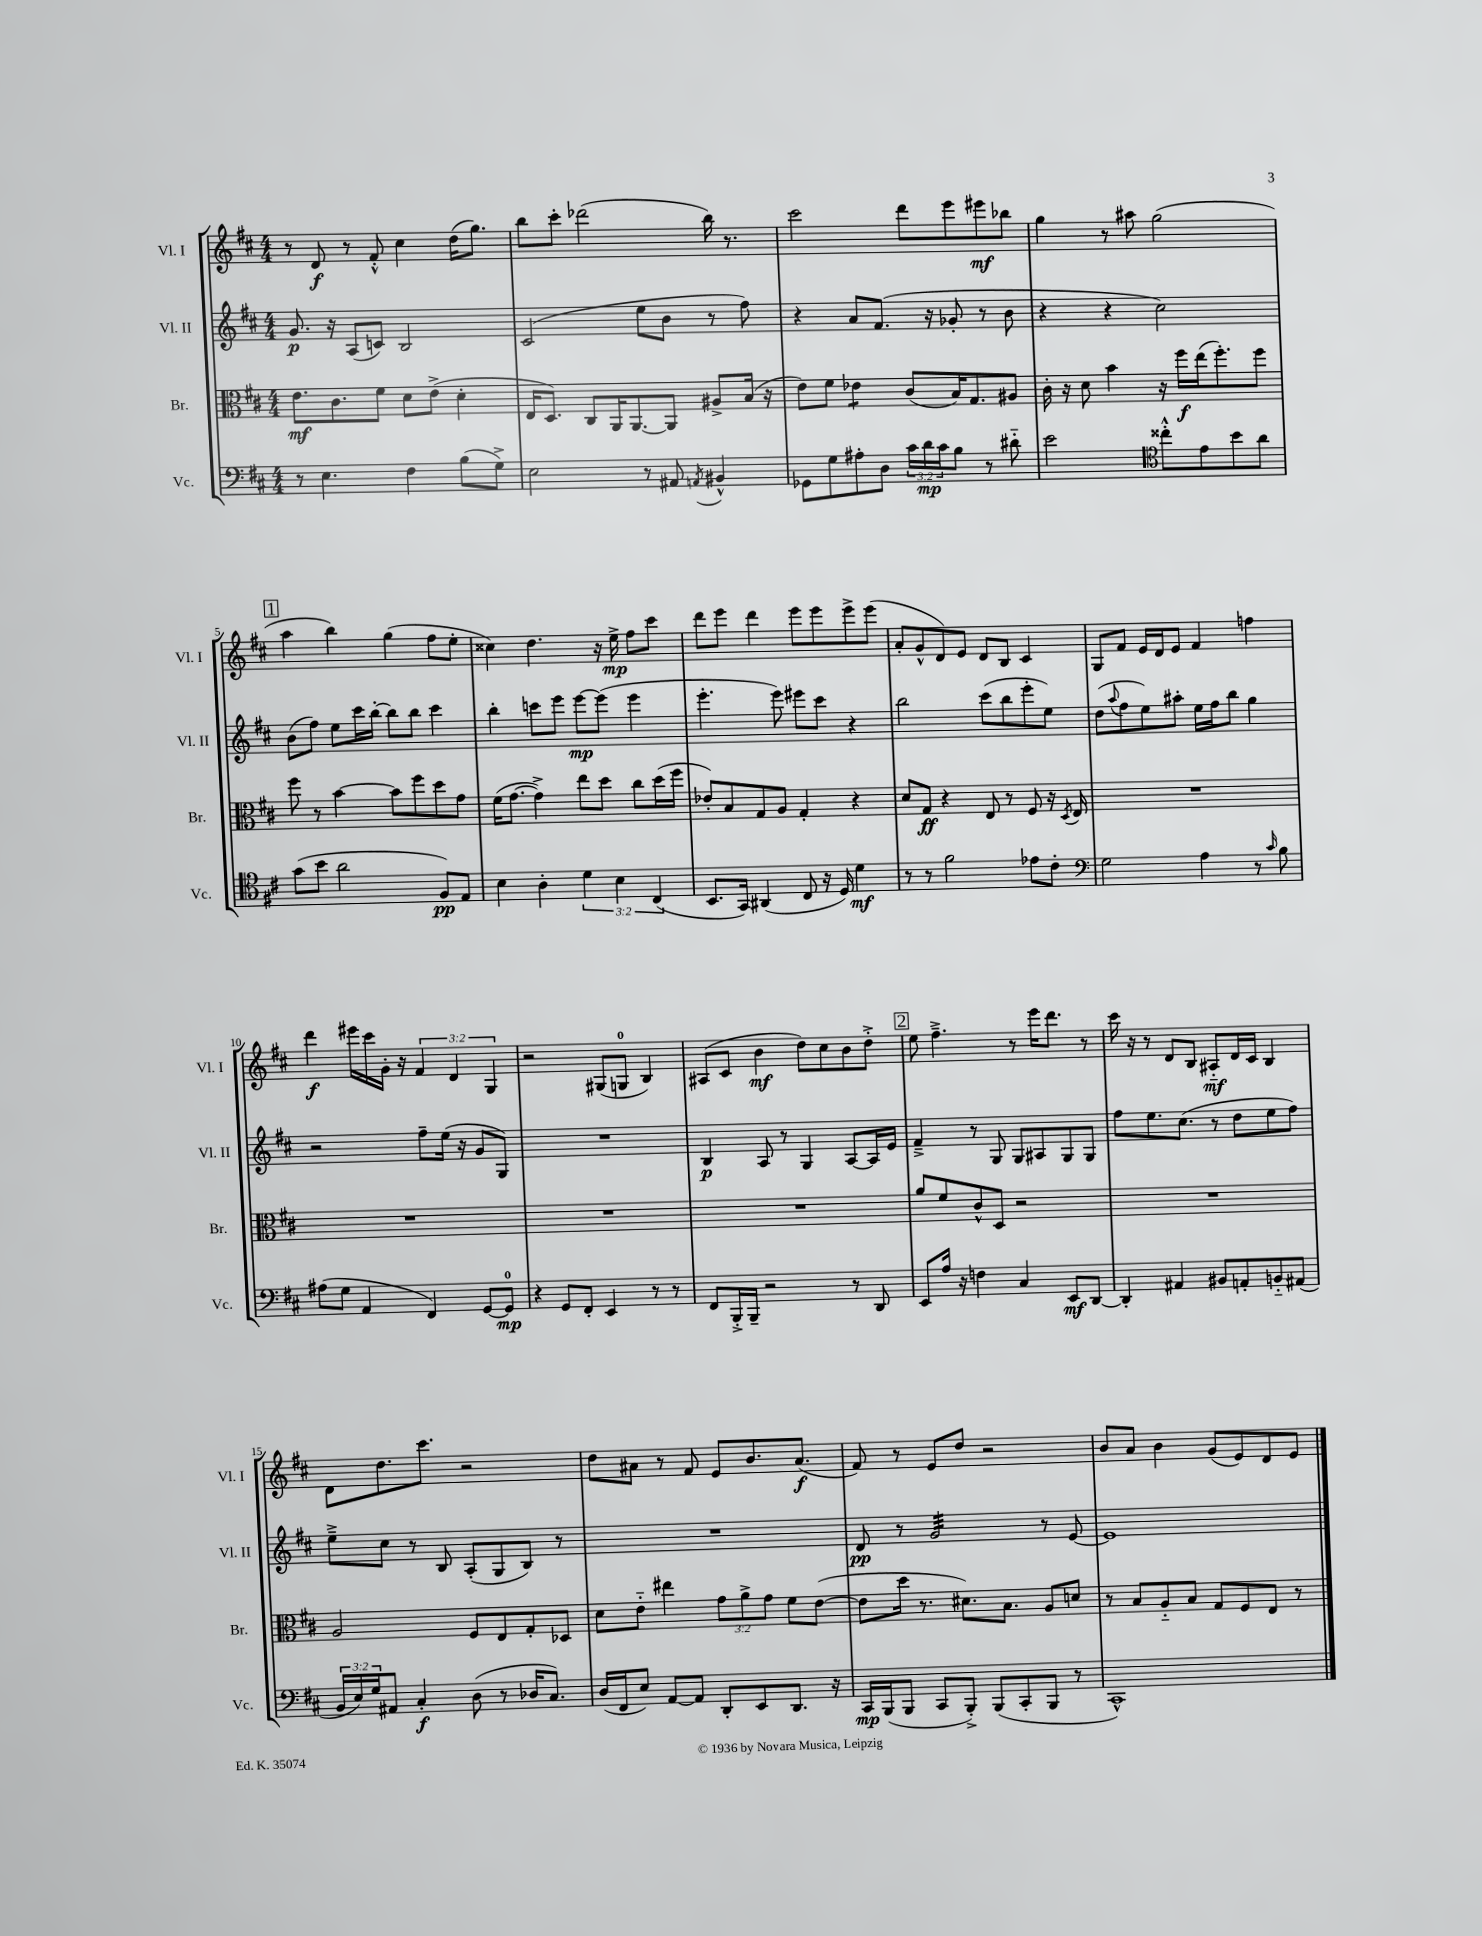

**kern	**kern	**kern	**kern
*staff4	*staff3	*staff2	*staff1
*clefF4	*clefC3	*clefG2	*clefG2
*k[f#c#]	*k[f#c#]	*k[f#c#]	*k[f#c#]
*M4/4	*M4/4	*M4/4	*M4/4
8r	8.e	8.g	8r
4.E	.	.	8d
.	8.c#	16r	.
.	.	(8A	8r
.	8f#	8c)	8f#'^^
4F#	8d	2B	4cc#
.	(8e^	.	.
(8B	4d'	.	(16dd
.	.	.	8.gg)
8G^)	.	.	.
=	=	=	=
2E	16E	(2c#	8bb
.	8.D)	.	.
.	.	.	8ccc#'
.	8C#	.	(2ddd-
.	16AA	.	.
.	[8.AA	.	.
8r	.	8ee	.
8AA#	8AA]	8b	.
8qAA	.	.	.
4BB#^^	8A#^	8r	16bb)
.	.	.	8.r
.	(16B	8ff#)	.
.	16r	.	.
=	=	=	=
8GG-	8e)	4r	2ccc#
8G	8f#	.	.
8A#'	4e-	8a	.
8D	.	(8.f#	.
24c#	(8c#	.	8ddd
24d	.	.	.
.	.	16r	.
24c#	.	.	.
8B	16B)	8g-'	8eee
.	8.G	.	.
8r	.	8r	8eee#
8d#'~	8A#	8b	8bb-
=	=	=	=
2e	16c#'	4r	4gg
.	16r	.	.
.	8d	.	.
.	4b	4r	8r
.	.	.	8aa#
*clefC4	*	*	*
8cc##'^^	16r	2cc#)	(2gg
.	16ff#	.	.
8e	(16ee	.	.
.	8.ff#')	.	.
8b	.	.	.
8a	8ff#	.	.
=	=	=	=
(8g	8ff#	(8b	4aa
8b	8r	8ff#)	.
2a	[4b	8ee	4bb)
.	.	16ccc#	.
.	.	[16bb'	.
.	8b]	8bb]	(4gg
.	8ff#	8bb	.
8F#)	8dd	4ccc#	8ff#
8E	8g	.	8ee'
=	=	=	=
4B	(16f#	4bb'	4cc##)
.	[8.g	.	.
4A'	4g^])	8ccc	4.dd
.	.	8eee	.
6d	8ee	[8eee	.
.	8dd	(8eee]	16r
6B	.	.	.
.	.	.	16ee^
.	8cc#	4eee	8ff#
(6C#	.	.	.
.	(16dd	.	8ccc#
.	16ff#	.	.
=	=	=	=
8.BB	8e-')	4.eee'	8ddd
.	8B	.	8eee
16GG)	.	.	.
(4AA#	8G	.	4ddd
.	8A	8eee)	.
8C#	4G'	8eee#	8eee
16r	.	8ccc#	8eee
16D)	.	.	.
4d	4r	4r	8eee^
.	.	.	(8eee
=	=	=	=
8r	8d	2bb	8a'
8r	8G	.	8g^^
2f#	4r	.	8d)
.	.	.	8e
.	8E	(8ccc#	8d
.	8r	8bb	8B
8e-	8F#	8eee'	4c#
8c#'	16r	8ee)	.
.	8qD	.	.
.	16E	.	.
=	=	=	=
*clefF4	*	*	*
2G	1r	(8dd	8G
.	.	8qqaa	.
.	.	8ff#	8f#
.	.	8ee)	16e
.	.	.	16d
.	.	8aa#'	8e
4A	.	16ee	4f#
.	.	16ff#	.
.	.	8bb	.
8r	.	4gg	4ff
16qqc#	.	.	.
8B	.	.	.
=	=	=	=
(8A#	1r	2r	4ddd
8G	.	.	.
4AA	.	.	16eee#
.	.	.	16ccc#
.	.	.	16g'
.	.	.	16r
4FF#)	.	8ff#~	6f#
.	.	(16ee	.
.	.	.	6d
.	.	16r	.
[8GG	.	8g	.
.	.	.	6G
8GG]	.	8G)	.
=	=	=	=
4r	1r	1r	2r
8GG	.	.	.
8FF#'	.	.	.
4EE	.	.	(8G#
.	.	.	8G
8r	.	.	4B)
8r	.	.	.
=	=	=	=
8FF#	1r	4B	(8A#
16BBB'^	.	.	8c#
16BBB~	.	.	.
2r	.	8A	4b
.	.	8r	.
.	.	4G	8dd)
.	.	.	8cc#
8r	.	[8A	8b
8DD	.	16A]	8dd'^
.	.	16e	.
=	=	=	=
8EE	8a	4f#~^	8ee
16A	8f#	.	4.ff#~^
16r	.	.	.
4F	8c#^^	8r	.
.	8D	8G	.
4C#	2r	8G	8r
.	.	8A#	16eee
.	.	.	8.ddd
8EE	.	8G	.
[8DD	.	8G	8r
=	=	=	=
4DD']	1r	8ff#	16ccc#
.	.	.	16r
.	.	8.ee	8r
4AA#	.	.	8d
.	.	(8.cc#	.
.	.	.	8B
8BB#	.	8r	8A#'~
8AA'	.	8dd	16d
.	.	.	16c#
8BB'~	.	8ee	4B
(8AA#	.	8ff#)	.
=	=	=	=
24BB	2A	8ee~^	8d
24E)	.	.	.
24G	.	.	.
8AA#	.	8cc#	8.dd
4C#'	.	8r	.
.	.	.	8.ccc#
.	.	8B	.
(8D	8F#	(8A'	2r
8r	8E	8G	.
16D-	8G'	8B)	.
8.C#)	.	.	.
.	8D-	8r	.
=	=	=	=
(16D	8d	1r	8dd
16FF#	.	.	.
8E)	8e'~	.	8a#
[8AA	4ee#	.	8r
8AA]	.	.	8f#
8DD'	12g	.	8e
.	12a^	.	.
8EE	.	.	8.b
.	12g	.	.
8.DD	8f#	.	.
.	.	.	(8.a#
.	([8e	.	.
16r	.	.	.
=	=	=	=
16CC#	8e]	8d	8f#)
(16BBB	.	.	.
8BBB	16dd	8r	8r
.	8.r	.	.
8CC#	.	2g	8e
8BBB'^)	8.d#)	.	8dd
(8BBB	.	.	2r
.	8.B	.	.
8CC#'	.	.	.
8BBB	8A	8r	.
8r	8d	[8e	.
=	=	=	=
1CC#^^)	8r	1e]	8b
.	8B	.	8a
.	8A'~	.	4b
.	8B	.	.
.	8G	.	(8g
.	8F#	.	8e)
.	8E	.	8d
.	8r	.	8e
==	==	==	==
*-	*-	*-	*-
